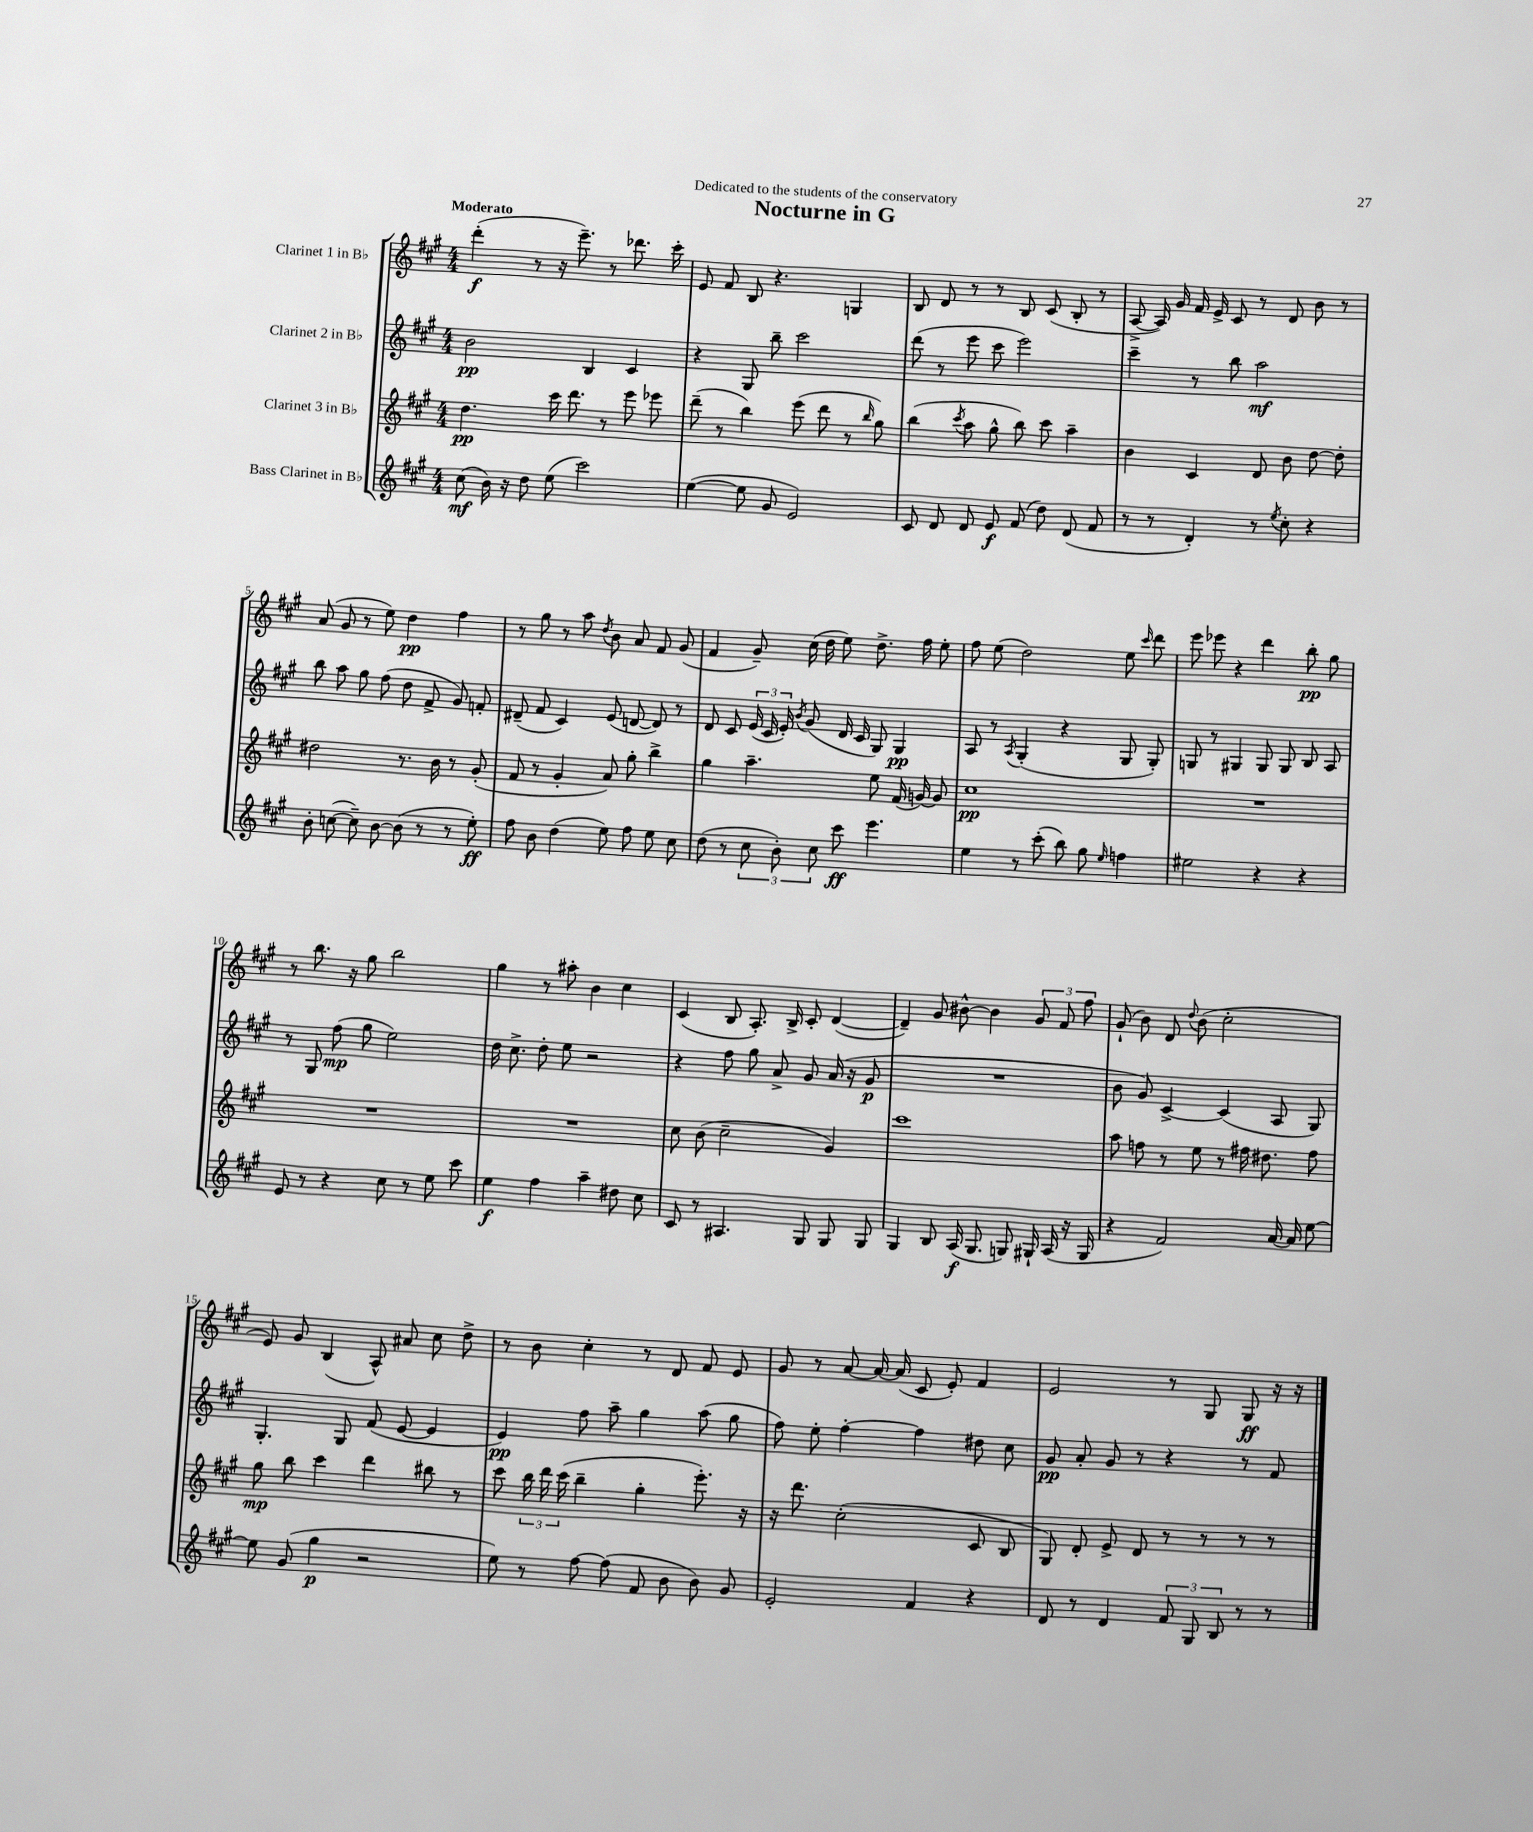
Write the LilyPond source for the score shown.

\header { title = "Nocturne in G" dedication = "Dedicated to the students of the conservatory" }
<<
\new StaffGroup <<
\new Staff = "s0" \with { instrumentName = "Clarinet 1 in Bb" } {
    \clef treble \key a \major \numericTimeSignature \time 4/4 \tempo "Moderato"
    \autoBeamOff d'''4-.\f( r8 r16 e'''8.--) r8 des'''8. cis'''16-. |
    e'8 fis'8 b8 r4. g4 |
    b8 d'8 r8 r8 b8 cis'8( b8-. r8 |
    a8~-> a16) gis'16 fis'16 e'16-> cis'8 r8 d'8 b'8 r8 |
    a'8( gis'8 r8 e''8) d''4\pp fis''4 |
    r8 gis''8 r8 a''8 \acciaccatura { d''8 } b'8 a'8 fis'8 gis'8( |
    fis'4 gis'8--) cis''16( d''16 e''8) d''8.-> fis''16 e''8-. |
    fis''8 e''8( d''2) e''8 \grace { cis'''16 } d'''8 |
    e'''8 ees'''8 r4 d'''4 b''8-.\pp gis''8 |
    r8 b''8. r16 gis''8 b''2 |
    gis''4 r8 ais''8-. b'4 cis''4 |
    cis'4( b8 a8.-.) b16-> cis'8-. d'4~( |
    d'4--) gis'8 bis'8~-^ bis'4 \tuplet 3/2 { gis'8 fis'8 fis''8 } |
    gis'8-!( b'8) d'8 \appoggiatura { d''8 } b'8( cis''2-. |
    e'8) gis'8 b4( a8-^) ais'8 cis''8 d''8-> |
    r8 b'8 cis''4-. r8 d'8 fis'8 e'8 |
    gis'8 r8 a'8~ a'16~ a'16( cis'8 e'8-.) fis'4 |
    e'2 r8 gis8 gis8\ff r16 r16 \bar "|." |
}
\new Staff = "s1" \with { instrumentName = "Clarinet 2 in Bb" } {
    \clef treble \key a \major \numericTimeSignature \time 4/4
    \autoBeamOff b'2\pp b4 cis'4 |
    r4 gis8 b''8-- cis'''2 |
    d'''8( r8 e'''8 cis'''8 e'''2) |
    cis'''4-- r8 b''8 a''2\mf |
    b''8 a''8 gis''8 fis''8( d''8 fis'8-> gis'8) f'8-. |
    dis'8--( fis'8 cis'4) e'8( d'8~ d'8) r8 |
    d'8 cis'8 \tuplet 3/2 { e'16( cis'16 e'16-.) } \acciaccatura { b'8 } gis'8( d'16 cis'16 gis8) gis4\pp |
    a8 r8 \acciaccatura { a8 } gis4-.( r4 gis8 gis8-.) |
    g8 r8 gis4 gis8 gis8 b8 a8 |
    r8 gis8 fis''8\mp( gis''8 e''2) |
    d''16 cis''8.-> d''8-. e''8 r2 |
    r4 fis''8 gis''8 a'8-> gis'8 a'16( r16 gis'8\p |
    R1 |
    b'8 gis'8) cis'4~-> cis'4( a8 gis8) |
    gis4.-. gis8 fis'8( e'8~ e'4 |
    e'4\pp) fis''8 a''8-- gis''4 a''8( gis''8 |
    fis''8) e''8-. fis''4~-. fis''4 dis''8 cis''8 |
    gis'8\pp a'8-. gis'8 r8 r4 r8 fis'8 \bar "|." |
}
\new Staff = "s2" \with { instrumentName = "Clarinet 3 in Bb" } {
    \clef treble \key a \major \numericTimeSignature \time 4/4
    \autoBeamOff d''4.\pp cis'''16 d'''8. r8 e'''8 ees'''8 |
    d'''8--( r8 b''4) e'''8( d'''8 r8 \grace { b''16 } gis''8) |
    b''4( \acciaccatura { cis'''8 } a''8 gis''8-^ b''8) cis'''8 a''4-- |
    b'4 cis'4 d'8 b'8 d''8~ d''8-. |
    dis''2 r8. b'16 r8 gis'8-.( |
    fis'8 r8 gis'4-. a'8) gis''8-. b''4-> |
    gis''4 a''4.-- e''8 fis'16( g'16~) g'8 |
    cis''1\pp |
    R1 |
    R1 |
    R1 |
    cis''8 b'8( cis''2-- gis'4) |
    cis'''1 |
    a''8 f''8 r8 e''8 r8 fis''16 dis''8. fis''8 |
    gis''8\mp b''8 cis'''4 d'''4 bis''8 r8 |
    cis'''8 \tuplet 3/2 { b''16 d'''16 cis'''16( } b''4-- gis''4-. e'''8.-.) r16 |
    r16 d'''8. cis''2-.( cis'8 b8 |
    gis8) d'8-. e'8-> d'8 r8 r8 r8 r8 \bar "|." |
}
\new Staff = "s3" \with { instrumentName = "Bass Clarinet in Bb" } {
    \clef treble \key a \major \numericTimeSignature \time 4/4
    \autoBeamOff cis''8\mf( b'16) r16 d''8 e''8( cis'''2) |
    e''4~( e''8 gis'8 e'2) |
    cis'8 d'8 d'8 e'8\f fis'8( d''8) d'8( fis'8 |
    r8 r8 d'4-.) r8 \acciaccatura { e''8 } cis''8-. r4 |
    b'8-. c''8~( c''8--) b'8~ b'8( r8 r8 e''8-.\ff) |
    fis''8 b'8 d''4( e''8) fis''8 e''8 cis''8 |
    d''8( r8 \tuplet 3/2 { cis''8 b'8-.) cis''8 } cis'''8\ff e'''4. |
    e''4 r8 cis'''8-.( b''8) gis''8 \grace { e''16 } f''4 |
    eis''2 r4 r4 |
    e'8 r8 r4 cis''8 r8 e''8 cis'''8 |
    e''4\f fis''4 a''4-- dis''8 cis''8 |
    cis'8 r8 ais4. gis8 gis8 gis8 |
    gis4 b8 a16\f( gis8. g8) gis16-! a16( r16 gis16 |
    r4 fis'2) a'16~ a'16 e''8~ |
    e''8 gis'8( gis''4\p r2 |
    e''8) r8 fis''8~ fis''8( fis'8 b'8 b'8) gis'8 |
    e'2-. fis'4 r4 |
    d'8 r8 d'4 \tuplet 3/2 { fis'8 gis8 b8 } r8 r8 \bar "|." |
}
>>
>>
